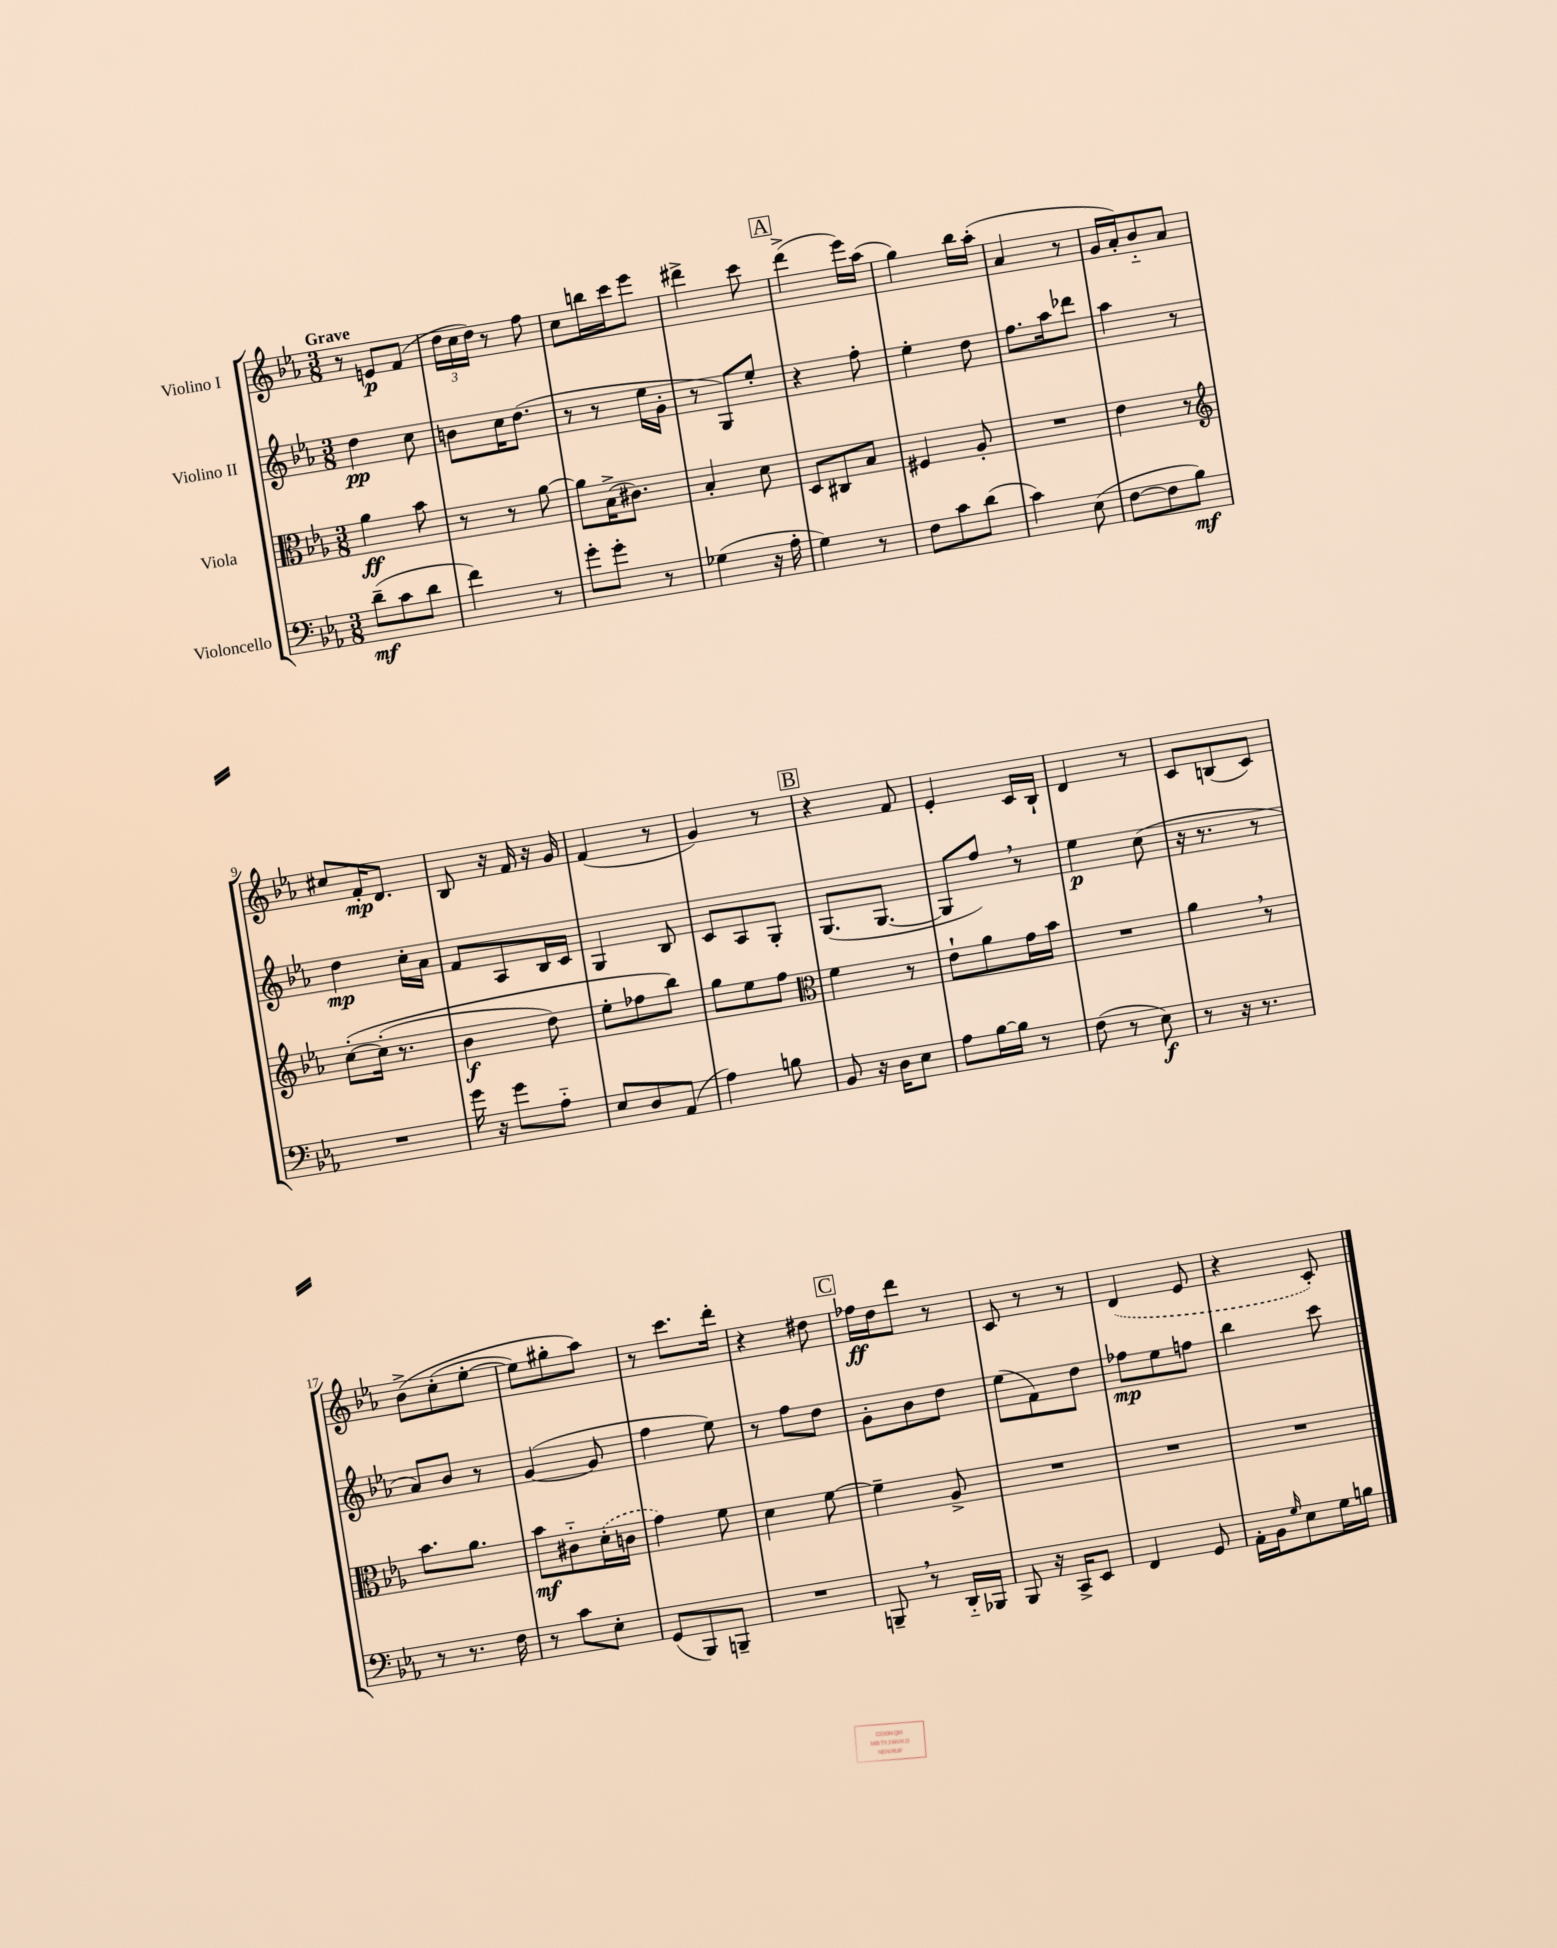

**kern	**kern	**kern	**kern
*staff4	*staff3	*staff2	*staff1
*clefF4	*clefC3	*clefG2	*clefG2
*k[b-e-a-]	*k[b-e-a-]	*k[b-e-a-]	*k[b-e-a-]
*M3/8	*M3/8	*M3/8	*M3/8
(8d~	4a-	4dd	8r
8c	.	.	8e
8d	8b-	8cc	(8f
=	=	=	=
4f)	8r	8b	24dd
.	.	.	24cc
.	.	.	24dd)
.	8r	16cc	8r
.	.	(8.dd	.
8r	[8a-	.	8ff
=	=	=	=
8g'	8a-]	8r	8cc
8g'	(16B-^	8r	16bb
.	8.c#)	.	16ccc
8r	.	16ee-	8eee-
.	.	16g'	.
=	=	=	=
(4G-	4B-'	8r	4ddd#^
.	.	8G)	.
16r	8d	8ee-'	8ccc
16A-'	.	.	.
=	=	=	=
4G)	8D	4r	(4ddd^
.	8C#	.	.
8r	8B-	8ff'	16eee-)
.	.	.	(16aa-
=	=	=	=
8F	4F#	4ee-'	4gg)
8c	.	.	.
(8d	8A-'	8dd	16bb-
.	.	.	(16aa-'
=	=	=	=
4c)	4.r	8.ff	4a-
.	.	16aa-	.
(8E-	.	8ddd-	8r
=	=	=	=
[8F	4e-	4aa-	16g
.	.	.	16a-')
8F]	.	.	8b-'~
8B-)	8r	8r	8a-
=	=	=	=
*	*clefG2	*	*
4.r	&([8cc'	4dd	8cc#
.	(16cc']	.	16f'
.	8.r	.	8.d
.	.	16cc'	.
.	.	16a-	.
=	=	=	=
16g	4b-	8f	8B-
16r	.	.	.
8g	.	8A-	16r
.	.	.	16f
8A-'~	8dd)	16B-	16r
.	.	16c	16g
=	=	=	=
8E-	8ee-'	4G	(4f
8D	8ff-	.	.
(8AA-	8bb-&)	8B-	8r
=	=	=	=
4A-)	8gg	8c	4g)
.	8ee-	8A-	.
8B	8ff	8G'	8r
=	=	=	=
*	*clefC3	*	*
8BB-	4f	(8.G	4r
16r	.	.	.
16D	.	[8.G	.
8E-	8r	.	8f
=	=	=	=
8A-	8e-`	8G]	4e-'
[16B-	8a-	8ff)	.
16B-]	.	.	.
8r	16g	8r	16c
.	16b-	.	16B-`
=	=	=	=
(8F	4.r	4ee-	4d
8r	.	.	.
8E-)	.	(8cc	8r
=	=	=	=
8r	4a-	16r	8c
.	.	8.r	.
16r	.	.	(8B
8.r	.	.	.
.	8r	8r	8c)
=	=	=	=
8r	8.b-	8a-)	&(8b-^
8.r	.	8b-	(8cc'
.	8.a-	.	.
.	.	8r	[8ee-'
16F	.	.	.
=	=	=	=
8r	8b-	([4g	8ee-])
8c	8c#'~	.	8gg#'
8E-'	(16d'	8g]	8aa-&)
.	16c	.	.
=	=	=	=
(8GG	4g)	4ff	8r
8BBB-)	.	.	8.ccc
8BBB~	8f	8ee-)	.
.	.	.	16ddd'
=	=	=	=
4.r	4d	8r	4r
.	.	8ff	.
.	[8f	8dd	8dd#
=	=	=	=
8BBB~	4f~]	8g'	16ff-
.	.	.	16dd
8r	.	8b-	8ddd
16DD'~	8A-^	8dd	8r
16BBB-	.	.	.
=	=	=	=
8BBB-	4.r	(8ee-	8c
16r	.	8f)	8r
16CC^	.	.	.
8EE-	.	8dd	8r
=	=	=	=
4FF	4.r	8ff-	(4d
.	.	8ee-	.
8GG	.	8ff	8e-
=	=	=	=
16AA-'	4.r	4bb-	4r
16BB-	.	.	.
16qqG	.	.	.
8E-	.	.	.
16G	.	8ccc	8c')
16B	.	.	.
==	==	==	==
*-	*-	*-	*-
